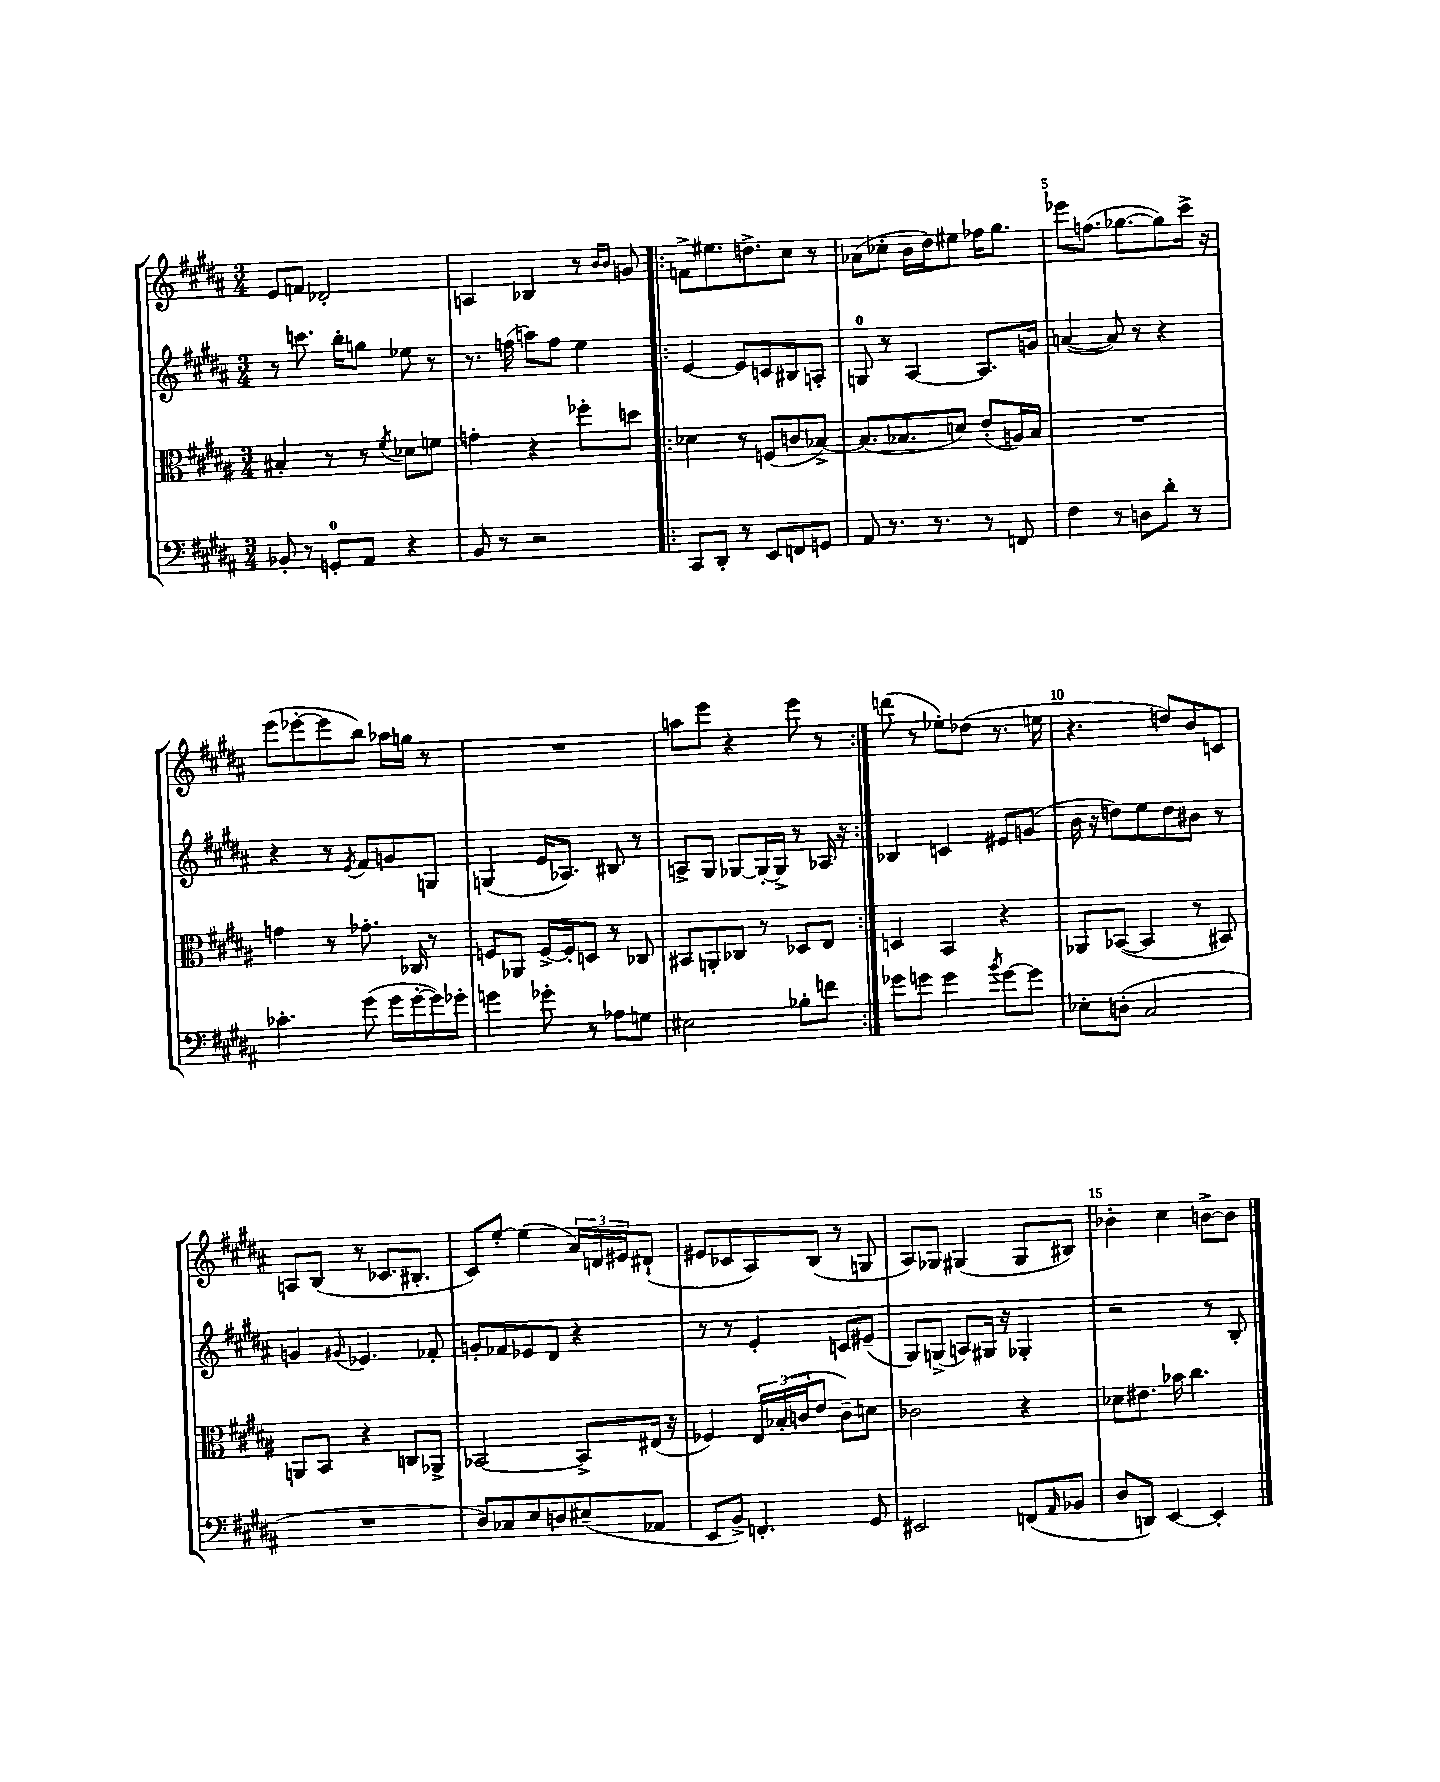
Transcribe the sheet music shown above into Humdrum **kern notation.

**kern	**kern	**kern	**kern
*staff4	*staff3	*staff2	*staff1
*clefF4	*clefC3	*clefG2	*clefG2
*k[f#c#g#d#a#]	*k[f#c#g#d#a#]	*k[f#c#g#d#a#]	*k[f#c#g#d#a#]
*M3/4	*M3/4	*M3/4	*M3/4
8BB-'	4B#'	8r	8e
8r	.	8.ccc	8f
8GG'	8r	.	2d-'
.	.	16bb'	.
8AA#	8r	8gg	.
.	8qf#	.	.
4r	8d-	8ee-	.
.	8f	8r	.
=	=	=	=
8BB	4g'	8.r	4A
8r	.	.	.
.	.	(16ff	.
2r	4r	8aa)	4B-
.	.	8ff	.
.	8ff-'	4ee	8r
.	.	.	16qqb
.	.	.	16qqb
.	8dd	.	8g
=!|:	=!|:	=!|:	=!|:
8CC#	4d-	[4e	8f^
8DD#'	.	.	8.ee#
8r	8r	8e]	.
.	.	.	8.dd^
8EE	(8F	8c	.
8FF	8c	8B#	8cc#
8GG	[8B-^)	8A'	8r
=	=	=	=
8AA#	(8.B-]	8G	(8a-
8.r	.	8r	8cc-'
.	8.B-	.	.
.	.	[4A#	16b
8.r	.	.	16dd#)
.	8d)	.	8ee#
8r	(8e'	8.A#]	16ff-
.	.	.	8.gg#
8FF	16A)	.	.
.	16B-	16g	.
=	=	=	=
4F#	2.r	([4a	8eee-
.	.	.	(8.ff
8r	.	8a])	.
.	.	.	[8.gg-
8D	.	8r	.
8d#'	.	4r	8gg-])
8r	.	.	16ccc#^
.	.	.	16r
=	=	=	=
4.c-'	4g	4r	(8eee
.	.	.	[8eee-'
.	8r	8r	8eee-]
.	.	8qe	.
(8g#	8.g-'	8f#	8bb)
16g#	.	8g	16aa-
[16g#'	16C-	.	16gg
16g#])	8r	8G	8r
16g-'	.	.	.
=	=	=	=
4g	8F	(4G	2.r
.	8AA-	.	.
8g-'	[16F^	16e	.
.	16F']	8.A-)	.
8r	8D	.	.
8A-	8r	8B#	.
8G	8C-	8r	.
=	=	=	=
2E#	8BB#	8A^	8aa
.	8AA'	8G#	8eee
.	8C-	[8G-	4r
.	8r	16G-'_	.
.	.	16G-^]	.
8B-'	8D-	8r	8eee
8f	8E	16A-	8r
.	.	16r	.
=:|!	=:|!	=:|!	=:|!
8g-	4D	4B-	(8ddd
8g	.	.	8r
4g	4BB	4c	8ee-')
.	.	.	(8dd-
8qb	.	.	.
[8g	4r	8e#	8.r
8g]	.	(8g	.
.	.	.	16ee
=	=	=	=
8E-'	8AA-	16b	4.r
.	.	16r	.
(8D'	([8BB-	8dd)	.
2C#	4BB-]	8ee	.
.	.	8dd	8dd)
.	8r	8b#	8b
.	8BB#)	8r	8c
=	=	=	=
2.r	8AA	4g	8A
.	8BB	.	(8B
.	.	8qqg#	.
.	4r	4.e-	8r
.	.	.	8.c-
.	8C	.	.
.	.	.	8.B#'
.	8AA-^	8f-'	.
=	=	=	=
8D#)	[2BB-	8g'	8c#)
8C-	.	8f-	[8ee'
8E	.	8e-	(4ee]
8D	.	8d#	.
(8E#~	8BB-^]	4r	24a#)
.	.	.	24d
.	.	.	24e#
8AA-	(16E#	.	(8d#`
.	16r	.	.
=	=	=	=
8EE	4F-)	8r	8e#
8BB^)	.	8r	8c-
4.FF'	24E	4e'	8A#)
.	(24B-'	.	.
.	24c	.	.
.	8e	.	(8B
.	8c~)	8c	8r
8GG#	8d	(8e#~	8G
=	=	=	=
2EE#	2c-	8G#)	8A#)
.	.	(8G^	8G-
.	.	8A)	(4G#
.	.	16G#	.
.	.	16r	.
(8FF	4r	4G-'	8G#
16qqAA#	.	.	.
8BB-	.	.	8B#)
=	=	=	=
8D#	8d-	2r	4b-'
8DD)	8.e#	.	.
[4EE	.	.	4cc#
.	16b-	.	.
.	4.cc#	.	.
4EE']	.	8r	[8b^
.	.	8B'	8b]
==	==	==	==
*-	*-	*-	*-
